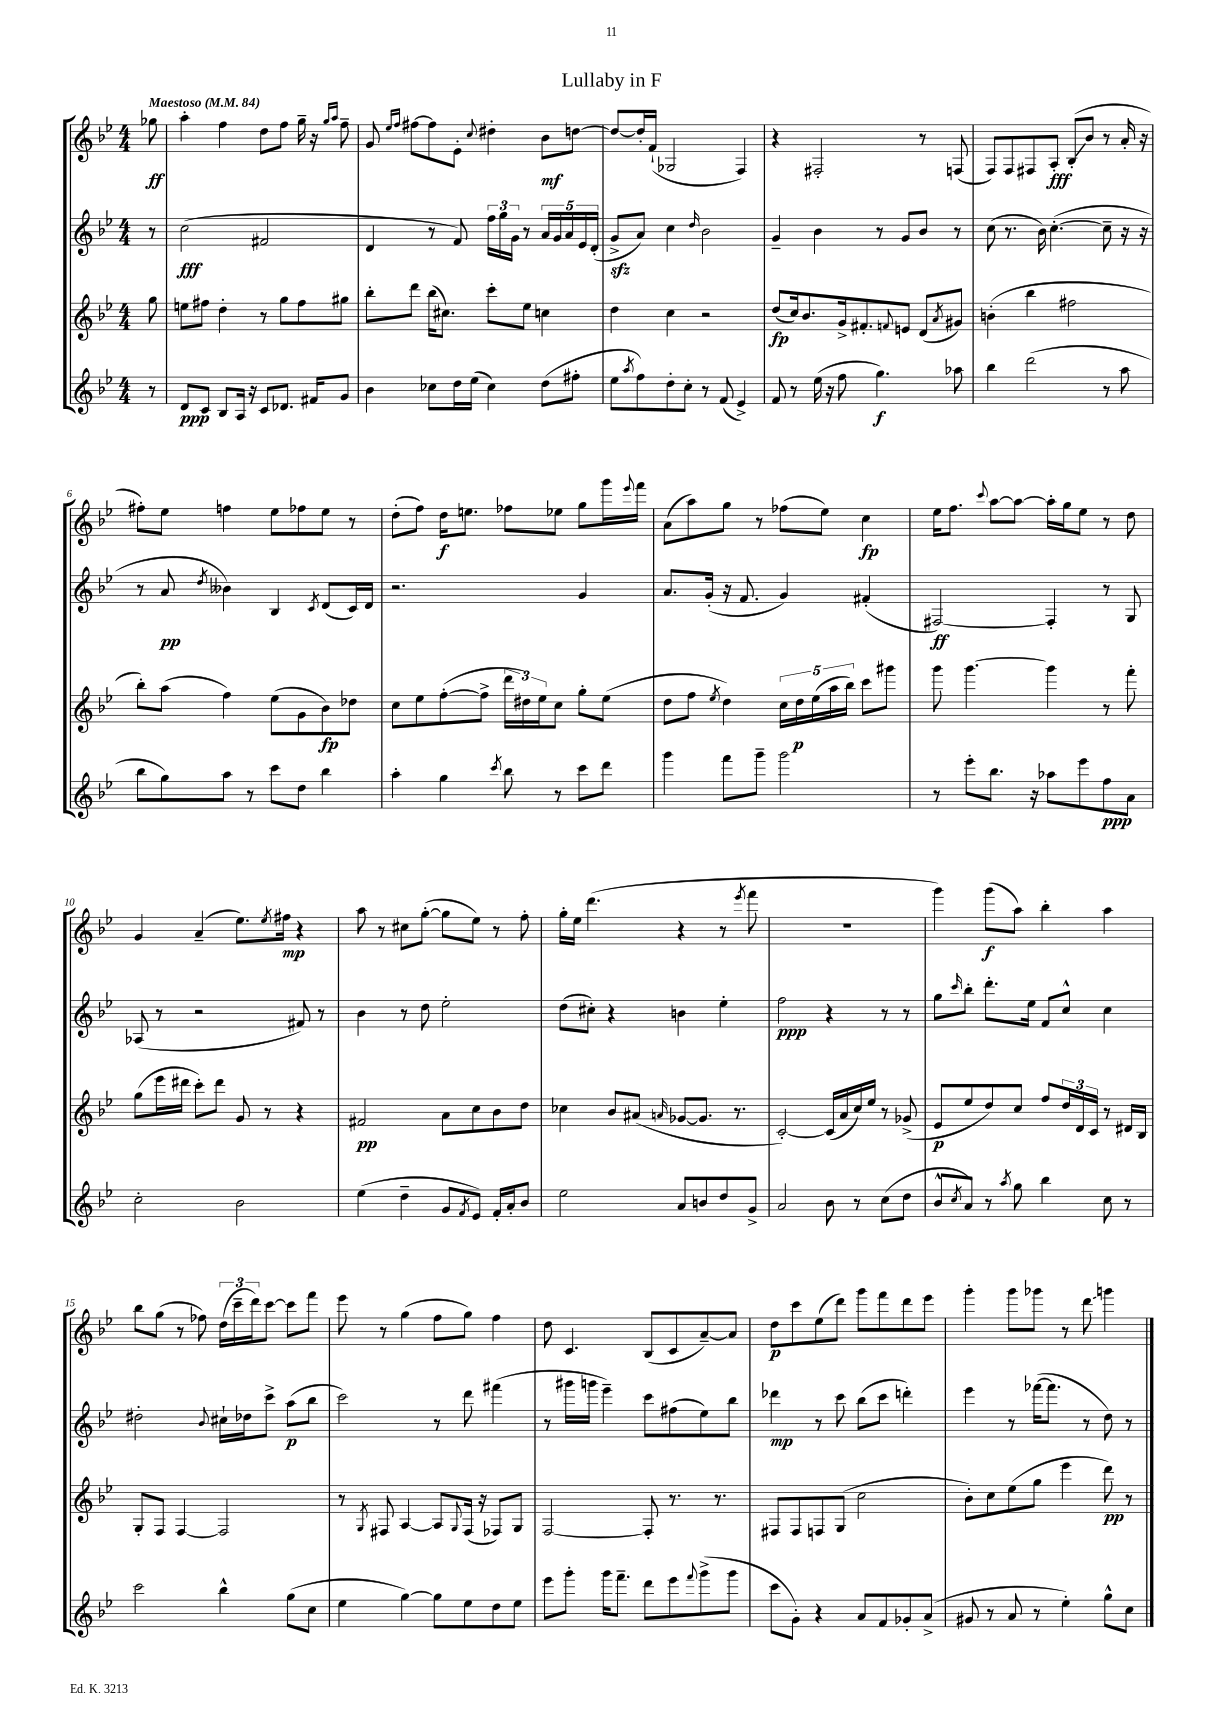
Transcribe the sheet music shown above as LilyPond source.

\header { title = "Lullaby in F" }
<<
\new StaffGroup <<
\new Staff = "s0" {
    \clef treble \key bes \major \numericTimeSignature \time 4/4 \partial 8 \tempo "Maestoso" 4 = 84
    ges''8\ff |
    a''4-. f''4 d''8 f''8 g''16-- r16 \grace { g''16 a''16 } f''8-- |
    g'8 \grace { ees''16 f''16 } fis''8~ fis''8 ees'8-. \appoggiatura { c''8 } dis''4-. bes'8\mf d''8~ |
    d''8~ d''16-. f'16-!( ges2 f4) |
    r4 fis2-. r8 f8( |
    f8) f8 fis8 a8-.\fff bes8-.\glissando( bes'8 r8 a'16-. r16 |
    fis''8-.) ees''8 f''4 ees''8 fes''8 ees''8 r8 |
    d''8-.( f''8) d''16\f e''8. fes''8 ees''8 g''8 g'''16 \appoggiatura { ees'''8 } f'''16 |
    a'8( a''8) g''8 r8 fes''8( ees''8) c''4\fp |
    ees''16 f''8. \appoggiatura { c'''8 } a''8~ a''8~ a''16-. g''16 ees''8 r8 d''8 |
    g'4 a'4--( ees''8.) \acciaccatura { ees''8 } fis''16\mp r4 |
    a''8 r8 cis''8 g''8~-.( g''8 ees''8) r8 f''8-. |
    g''16-. ees''16 d'''4.( r4 r8 \acciaccatura { ees'''8 } f'''8 |
    R1 |
    g'''4) g'''8\f( a''8) bes''4-. a''4 |
    bes''8 g''8( r8 fes''8) \tuplet 3/2 { d''16( c'''16-- d'''16) } c'''8~ c'''8 f'''8 |
    ees'''8 r8 g''4( f''8 g''8) f''4 |
    d''8 c'4. bes8( c'8 a'8~--) a'8 |
    d''8\p c'''8 ees''8( d'''8) g'''8 f'''8 d'''8 ees'''8 |
    g'''4-. g'''8 ges'''8 r8 d'''8\glissando g'''4 \bar "|." |
}
\new Staff = "s1" {
    \clef treble \key bes \major \numericTimeSignature \time 4/4 \partial 8
    r8 |
    c''2\fff( fis'2 |
    d'4 r8 f'8) \tuplet 3/2 { f''16 g''16 g'16 } r8 \tuplet 5/4 { a'16 g'16 a'16 ees'16 d'16-.( } |
    g'8->\sfz a'8) c''4 \grace { d''16 } bes'2 |
    g'4-- bes'4 r8 g'8 bes'8 r8 |
    c''8( r8. bes'16) c''4.~-.( c''8-- r16 r16 |
    r8 a'8\pp \acciaccatura { d''8 } beses'4) bes4 \acciaccatura { c'8 } d'8( c'16) d'16 |
    r2. g'4 |
    a'8. g'16-.( r16 f'8. g'4) fis'4-.( |
    fis2~\ff) fis4-. r8 g8 |
    aes8( r8 r2 fis'8) r8 |
    bes'4 r8 d''8 ees''2-. |
    d''8( cis''8-.) r4 b'4 ees''4-. |
    f''2\ppp r4 r8 r8 |
    g''8 \grace { c'''16 } bes''8-. d'''8.-. ees''16 f'8 c''8-^ c''4 |
    dis''2-. \appoggiatura { bes'8 } cis''16-! des''16 c'''8-> a''8\p( bes''8 |
    c'''2) r8 d'''8 fis'''4( |
    r8 gis'''16 g'''16 ees'''4--) c'''8 fis''8( ees''8) bes''8 |
    des'''4\mp r8 c'''8 bes''8( c'''8 d'''4-.) |
    ees'''4 r8 fes'''16~( fes'''8. r8 d''8) r8 \bar "|." |
}
\new Staff = "s2" {
    \clef treble \key bes \major \numericTimeSignature \time 4/4 \partial 8
    g''8 |
    e''8 fis''8 d''4-. r8 g''8 fis''8 gis''8 |
    bes''8-. d'''8 bes''16( cis''8.) c'''8-. ees''8 c''4 |
    d''4 c''4 r2 |
    d''8\fp( c''16) bes'8. g'16-> fis'8.-. \appoggiatura { f'8 } e'8 d'8( \acciaccatura { a'8 } gis'8) |
    b'4-.( bes''4 fis''2 |
    bes''8-.) a''8( f''4) ees''8( g'8 bes'8\fp) des''8 |
    c''8 ees''8 f''8~-.( f''8-> \tuplet 3/2 { d'''16 dis''16) ees''16 } c''8 g''8-. ees''8( |
    d''8 f''8 \acciaccatura { ees''8 } d''4) \tuplet 5/4 { c''16 d''16\p ees''16( a''16 bes''16) } c'''8 gis'''8 |
    g'''8 g'''4.~ g'''4 r8 f'''8-. |
    g''8( ees'''16 dis'''16 c'''8-.) dis'''8 g'8 r8 r4 |
    fis'2\pp a'8 c''8 bes'8 d''8 |
    ces''4 bes'8 ais'8( \grace { a'16 } ges'8~ ges'8. r8. |
    c'2~-.) c'16( a'16 c''16) ees''16 r8 ges'8->( |
    ees'8\p ees''8 d''8) c''8 f''8 \tuplet 3/2 { d''16 d'16 c'16 } r8 dis'16 bes16 |
    g8-. f8 f4~ f2 |
    r8 \acciaccatura { g8 } fis8 a4~ a8 \appoggiatura { g8 } fis16( r16 fes8) g8 |
    f2~ f8-. r8. r8. |
    fis8 fis8 f8 g8( c''2 |
    bes'8-.) c''8 ees''8( g''8 ees'''4 d'''8\pp) r8 \bar "|." |
}
\new Staff = "s3" {
    \clef treble \key bes \major \numericTimeSignature \time 4/4 \partial 8
    r8 |
    d'8\ppp c'8 bes8 a16 r16 c'8 des'8. fis'16 g'8 |
    bes'4 ces''8 d''16 ees''16( ces''4) d''8( fis''8-. |
    ees''8 \acciaccatura { a''8 } f''8) d''8-. c''8-. r8 f'8( ees'4->) |
    f'8 r8 ees''16( r16 f''8 g''4.\f) aes''8 |
    bes''4 d'''2( r8 a''8 |
    bes''8 g''8) a''8 r8 c'''8 d''8 bes''4 |
    a''4-. g''4 \acciaccatura { c'''8 } bes''8 r8 c'''8 d'''8 |
    g'''4 f'''8 g'''8-- g'''2 |
    r8 ees'''8-. bes''8. r16 aes''8 ees'''8 f''8\ppp a'8 |
    c''2-. bes'2 |
    ees''4( d''4-- g'8 \acciaccatura { f'8 } ees'8) f'16-. a'16-. bes'8 |
    ees''2 a'8 b'8 d''8 g'8-> |
    a'2 bes'8 r8 c''8( d''8 |
    bes'8-^ \acciaccatura { c''8 } a'8) r8 \acciaccatura { a''8 } g''8 bes''4 c''8 r8 |
    c'''2 bes''4-^ g''8( c''8 |
    ees''4 g''4~) g''8 ees''8 d''8 ees''8 |
    ees'''8 g'''8-. g'''16 f'''8.-- d'''8 ees'''8 \appoggiatura { f'''8 } g'''8->( g'''8 |
    c'''8 g'8-.) r4 a'8 f'8 ges'8-. a'8->( |
    gis'8 r8 a'8 r8 ees''4-.) g''8-^ c''8 \bar "|." |
}
>>
>>
